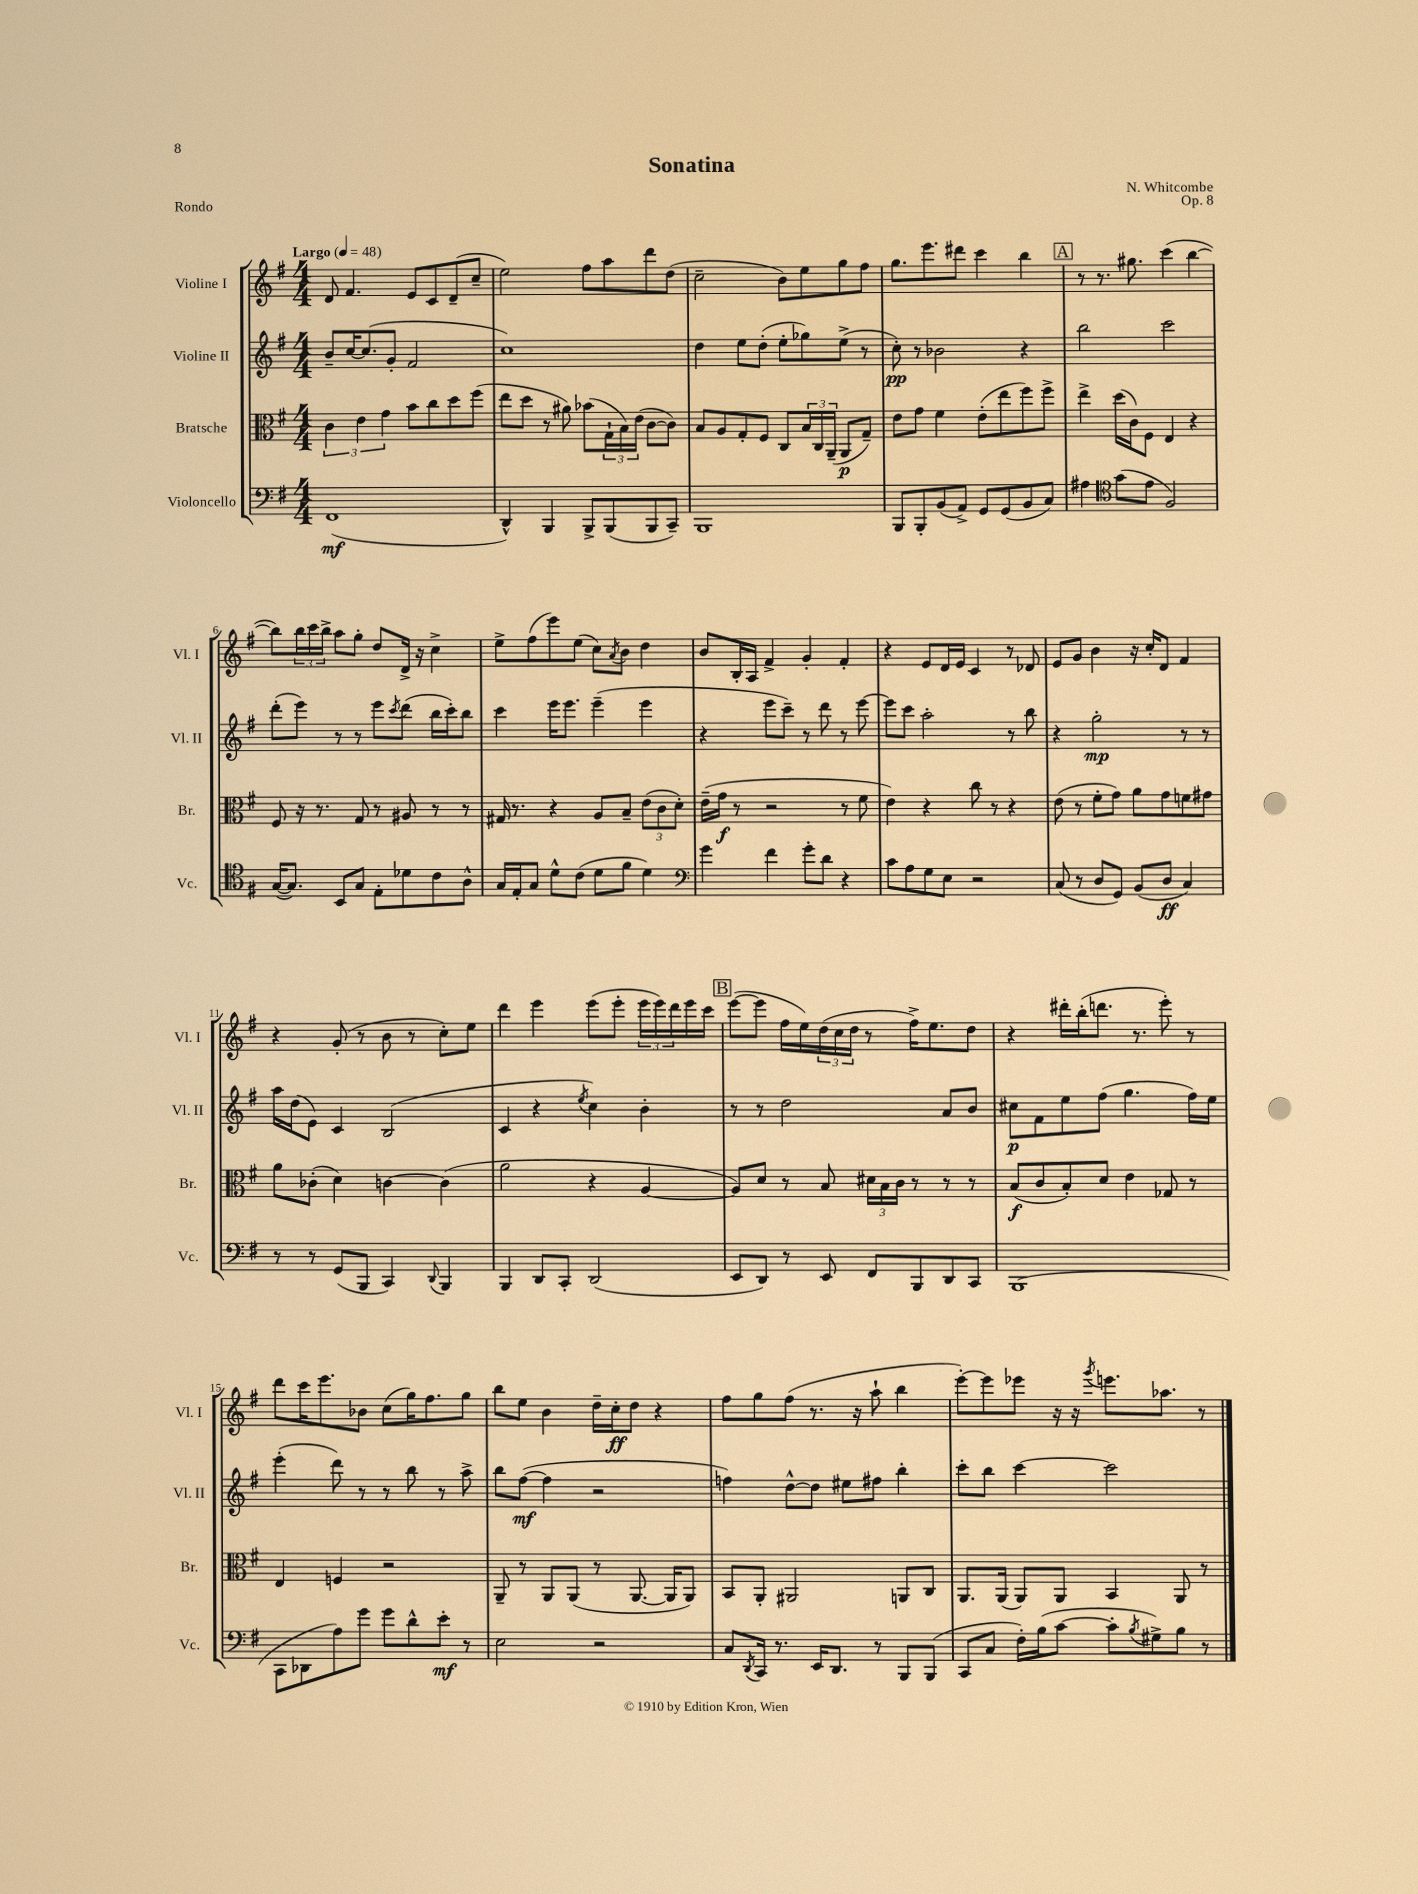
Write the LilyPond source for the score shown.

\header { title = "Sonatina" composer = "N. Whitcombe" opus = "Op. 8" piece = "Rondo" }
<<
\new StaffGroup <<
\new Staff = "s0" \with { instrumentName = "Violine I" shortInstrumentName = "Vl. I" } {
    \clef treble \key g \major \numericTimeSignature \time 4/4 \tempo "Largo" 4 = 48
    d'8 fis'4. e'8 c'8 d'8--( c''8-- |
    e''2) fis''8 a''8 d'''8 d''8( |
    c''2-- b'8) e''8 g''8 fis''8 |
    g''8. e'''8. dis'''8 c'''4 b''4 |
    \mark \markup { \box "A" } r8 r8. gis''8. c'''4( b''4~ |
    b''8) \tuplet 3/2 { b''16 c'''16 b''16-> } a''8 g''8-. d''8 d'16-> r16 c''4-> |
    e''8-> fis''8( e'''8) e''8( c''8) \acciaccatura { a'8 } b'8 d''4 |
    b'8 b16-. a16 fis'4-> g'4-. fis'4-. |
    r4 e'8 d'16 e'16 c'4 r8 des'8 |
    e'8 g'8 b'4 r16 c''16-. d'8 fis'4 |
    r4 g'8-.( r8 b'8 r8 c''8-.) e''8 |
    d'''4 e'''4 e'''8( e'''8-. \tuplet 3/2 { e'''16 e'''16) d'''16 } e'''16 c'''16 |
    \mark \markup { \box "B" } e'''8~( e'''8 fis''16 e''16) \tuplet 3/2 { d''16( c''16 d''16 } r8 fis''16->) e''8. d''8 |
    r4 dis'''16-. b''16-.( d'''8. r8. e'''8-.) r8 |
    d'''8 c'''16 e'''8. bes'8 c''8( g''16) fis''8. g''8 |
    b''8 e''8 b'4 d''16-- c''16-.\ff d''8 r4 |
    fis''8 g''8 fis''8( r8. r16 a''8-! b''4 |
    e'''8~-.) e'''8 ees'''8 r16 r16 \acciaccatura { g'''8 } e'''8. aes''8. r8 \bar "|." |
}
\new Staff = "s1" \with { instrumentName = "Violine II" shortInstrumentName = "Vl. II" } {
    \clef treble \key g \major \numericTimeSignature \time 4/4
    b'8-- c''16~ c''8.( g'8-. fis'2 |
    c''1) |
    d''4 e''8 d''8-.( e''8-. ges''8) e''8->( r8 |
    c''8-.\pp) r8 bes'2 r4 |
    \mark \markup { \box "A" } b''2 c'''2 |
    d'''8-.( e'''8) r8 r8 e'''8 \acciaccatura { c'''8 } d'''8( b''16 c'''16-.) b''8 |
    c'''4 e'''16 e'''8. e'''4--( e'''4 |
    r4 e'''8 c'''8--) r8 d'''8 r8 e'''8~ |
    e'''8 c'''8 a''2-. r8 b''8 |
    r4 g''2-.\mp r8 r8 |
    a''16 d''16( e'8) c'4 b2( |
    c'4 r4 \acciaccatura { e''8 } c''4) b'4-. |
    \mark \markup { \box "B" } r8 r8 d''2 a'8 b'8 |
    cis''8\p fis'8 e''8 fis''8( g''4. fis''16) e''16 |
    e'''4-.( d'''8) r8 r8 b''8 r8 a''8-> |
    b''8 fis''8~\mf( fis''4 r2 |
    f''4) d''8~-^ d''8 eis''8 fis''8 b''4-. |
    c'''8-. b''8 c'''4~ c'''2 \bar "|." |
}
\new Staff = "s2" \with { instrumentName = "Bratsche" shortInstrumentName = "Br." } {
    \clef alto \key g \major \numericTimeSignature \time 4/4
    \tuplet 3/2 { c'4 e'4 g'4 } b'8 c''8 d''8 fis''8( |
    e''8 d''8 r8 ais'8) bes'8( \tuplet 3/2 { g16-! b16) e'16( } c'8~ c'8) |
    b8 a8 g8-. fis8 c8 \tuplet 3/2 { b16 c16 a,16--( } a,8\p g8--) |
    e'8 g'8 fis'4 e'8-.( e''8 fis''8) fis''8-> |
    \mark \markup { \box "A" } e''4-> d''16( c'16) fis8 e4 r4 |
    fis8 r16 r8. g8 r8 ais8 r8 r8 |
    gis16 r8. r4 a8 b8-- \tuplet 3/2 { e'8( c'8 d'8-.) } |
    e'16--( g'16\f r8 r2 r8 fis'8 |
    e'4) r4 c''8 r8 r4 |
    e'8( r8 fis'8-. g'8) a'8 g'8 f'8 gis'8 |
    a'8 ces'8-.( d'4) c'4~ c'4( |
    a'2 r4 a4~ |
    \mark \markup { \box "B" } a8) d'8 r8 b8 \tuplet 3/2 { dis'16 b16 c'16 } r8 r8 r8 |
    b8\f( c'8 b8-.) d'8 e'4 ges8 r8 |
    e4 f4 r2 |
    a,8-- r8 a,8 a,8( r8 a,8.~ a,16 a,8) |
    b,8 a,8-. ais,2 a,8 c8 |
    a,8. a,16( a,8) a,8 b,4 a,8 r8 \bar "|." |
}
\new Staff = "s3" \with { instrumentName = "Violoncello" shortInstrumentName = "Vc." } {
    \clef bass \key g \major \numericTimeSignature \time 4/4
    fis,1\mf( |
    d,4-^) b,,4 b,,8-> b,,8( b,,8 c,8--) |
    b,,1 |
    b,,8 b,,8-. b,8( a,8->) g,8 g,8( b,8 c8) |
    \mark \markup { \box "A" } ais4 \clef tenor g'8( e'8 fis2) |
    g16~( g8.) b,8 g8 e8-. des'8 c'8 a8-^ |
    g16 e16-. g8 d'8-^ c'8( d'8 fis'8 d'4) |
    \clef bass g'4 fis'4 g'8-. d'8 r4 |
    c'8 a8 g8 e8 r2 |
    c8( r8 d8 g,8) b,8( d8\ff c4) |
    r8 r8 g,8( b,,8 c,4) \appoggiatura { d,8 } b,,4 |
    b,,4 d,8 c,8-. d,2( |
    \mark \markup { \box "B" } e,8 d,8) r8 e,8 fis,8 b,,8 d,8 c,8 |
    b,,1( |
    c,8 des,8 a8) g'8 g'8 d'8-^ e'8-.\mf r8 |
    e2 r2 |
    c8 \acciaccatura { d,8 } c,16 r8. e,16 d,8. r8 b,,8 b,,8( |
    c,8 c8 fis16-.) b16( c'8~ c'8-. \acciaccatura { b8 } gis8->) b8 r8 \bar "|." |
}
>>
>>
